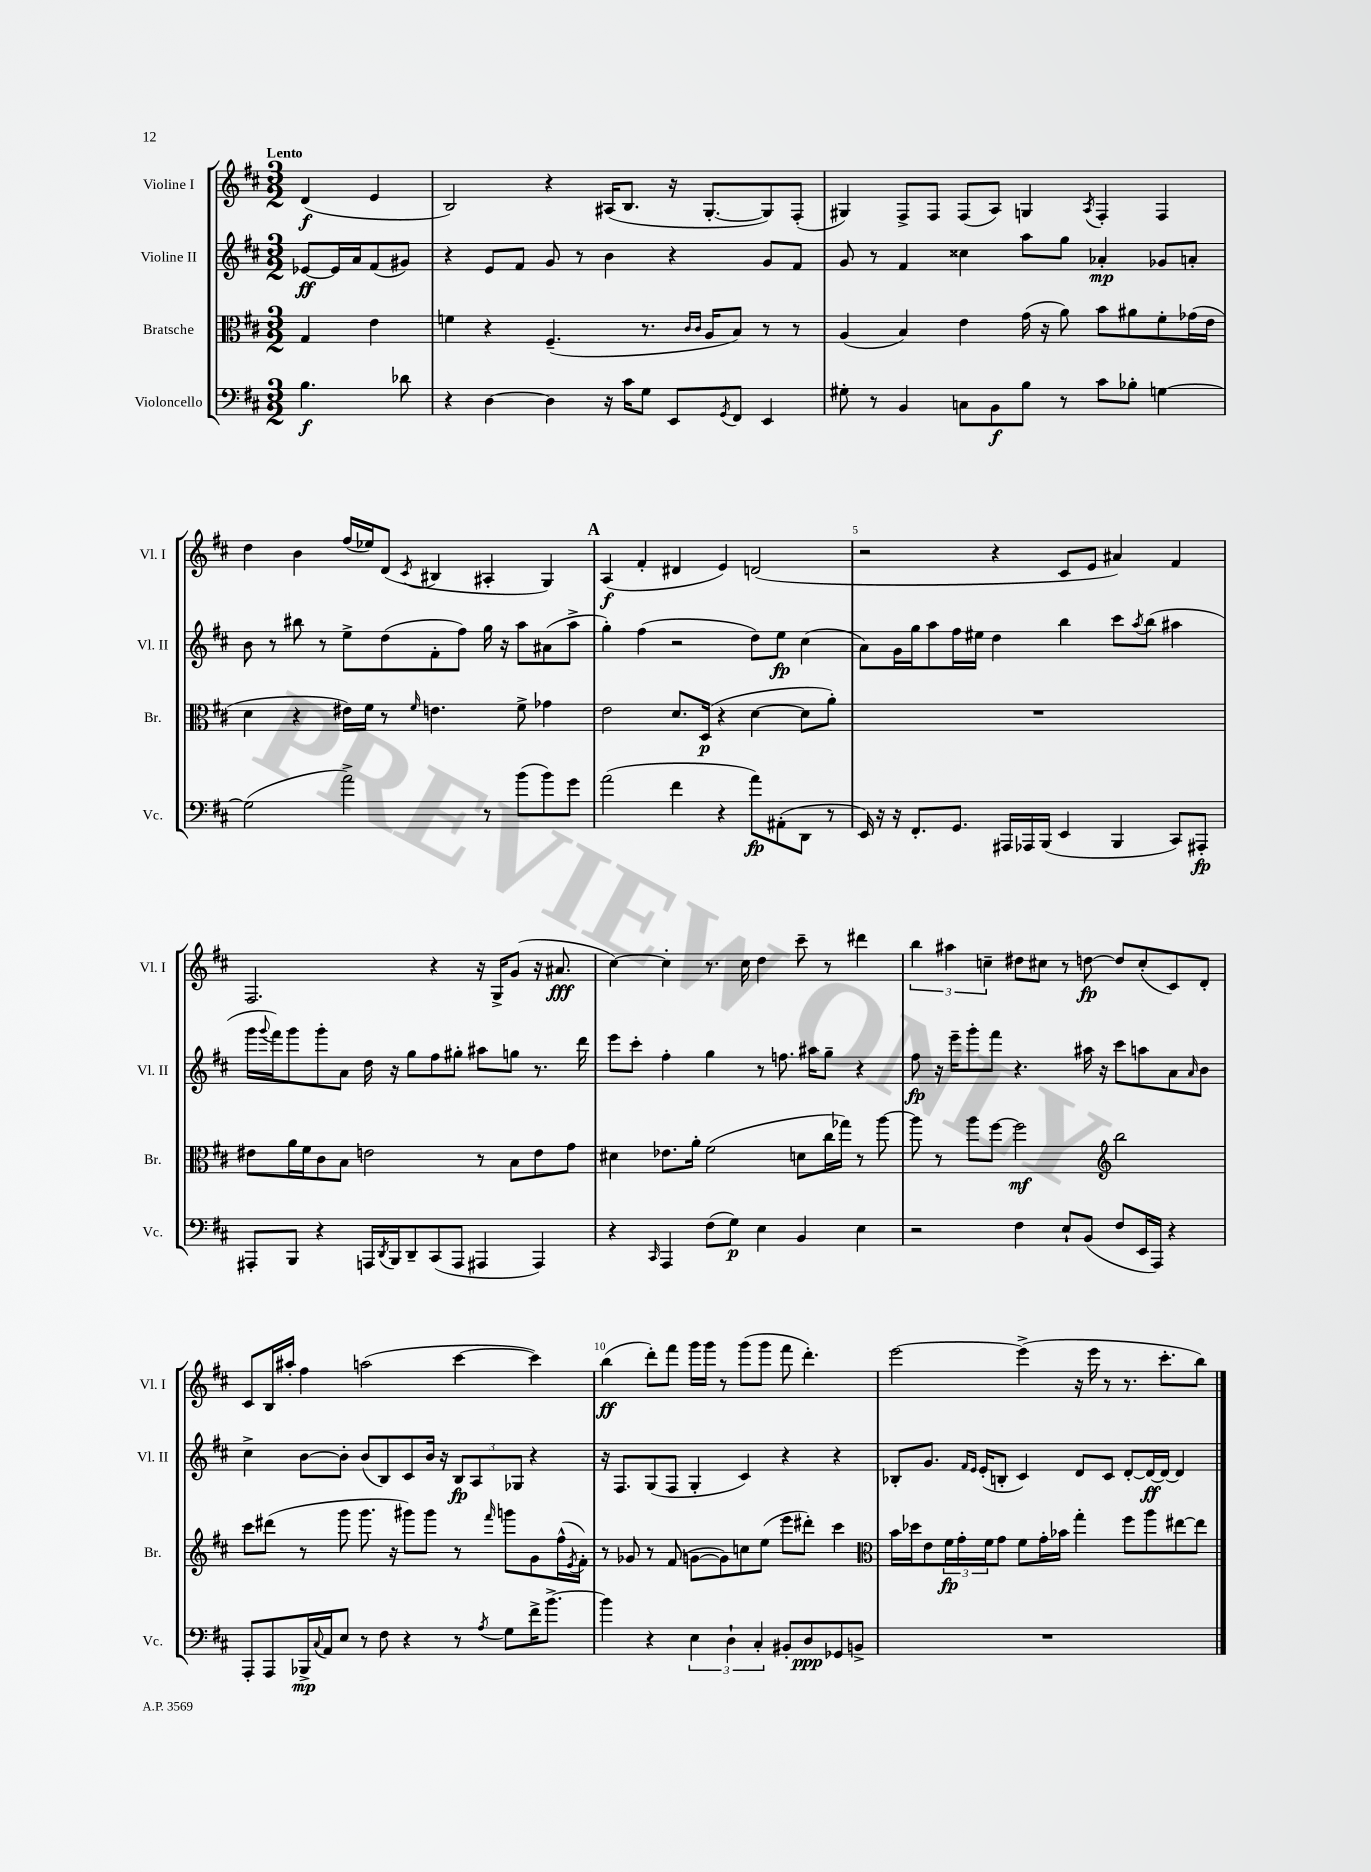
<<
\new StaffGroup <<
\new Staff = "s0" \with { instrumentName = "Violine I" shortInstrumentName = "Vl. I" } {
    \clef treble \key d \major \numericTimeSignature \time 3/2 \partial 2 \tempo "Lento"
    d'4\f( e'4 |
    b2) r4 ais16( b8. r16 g8.~-. g8) fis8-.( |
    gis4) fis8-> fis8 fis8( a8) g4 \acciaccatura { a8 } fis4-. fis4 |
    d''4 b'4 fis''16( ees''16) d'8( \acciaccatura { cis'8 } bis4 ais4-. g4) |
    \mark \markup { \bold "A" } a4\f( fis'4-. dis'4 e'4) d'2( |
    r2 r4 cis'8 e'8 ais'4) fis'4 |
    fis2. r4 r16 g16-> g'8( r16 ais'8.\fff |
    cis''4~) cis''4-. r8. cis''16 d''4 cis'''8-- r8 dis'''4 |
    \tuplet 3/2 { b''4 ais''4 c''4-- } dis''8 cis''8 r8 d''8~\fp d''8 cis''8-.( cis'8) d'8-. |
    cis'8 b16 ais''16-. fis''4 a''2( cis'''4~ cis'''4) |
    b''4\ff( d'''8-.) fis'''8 g'''16 g'''16 r8 g'''8( g'''8 fis'''8 d'''4.-.) |
    e'''2~ e'''4->( r16 e'''16 r8 r8. cis'''8.-. b''8) \bar "|." |
}
\new Staff = "s1" \with { instrumentName = "Violine II" shortInstrumentName = "Vl. II" } {
    \clef treble \key d \major \numericTimeSignature \time 3/2 \partial 2
    ees'8~\ff ees'16 a'16 fis'8( gis'8) |
    r4 e'8 fis'8 g'8 r8 b'4 r4 g'8 fis'8 |
    g'8 r8 fis'4 cisis''4 a''8 g''8 aes'4-.\mp ges'8 a'8-. |
    b'8 r8 bis''8 r8 e''8-> d''8( fis'8-. fis''8) g''16 r16 a''8 ais'8( a''8-> |
    \mark \markup { \bold "A" } g''4-.) fis''4( r2 d''8) e''8\fp cis''4( |
    a'8) g'16 g''16 a''8 fis''16 eis''16 d''4 b''4 cis'''8 \acciaccatura { a''8 } b''8( ais''4 |
    g'''16 \appoggiatura { g'''8 } fis'''16) g'''8 g'''8-. a'8 d''16 r16 g''8 fis''8 gis''8-. ais''8 g''8 r8. d'''16 |
    e'''8 cis'''8-. fis''4-. g''4 r8 f''8. ais''16 g''8-- r4 |
    fis''8\fp r16 e'''16-- g'''8-. fis'''8 r4. ais''16 r16 cis'''8 a''8 a'8 \grace { a'16 } b'8 |
    cis''4-> b'8~ b'8-. b'8( b8) cis'8 b'16 r16 \tuplet 3/2 { b8\fp a8 ges8 } r4 |
    r16 fis8. g8( fis8 g4-. cis'4) r4 r4 |
    bes8-. g'8. \grace { fis'16 e'16 } e'16-.( b8-. cis'4) d'8 cis'8 d'8~-. d'16~\ff d'16~ d'4 \bar "|." |
}
\new Staff = "s2" \with { instrumentName = "Bratsche" shortInstrumentName = "Br." } {
    \clef alto \key d \major \numericTimeSignature \time 3/2 \partial 2
    g4 e'4 |
    f'4 r4 fis4.--( r8. \grace { cis'16 cis'16 } a16 b8) r8 r8 |
    a4( b4) e'4 g'16( r16 a'8) b'8 ais'8 fis'8-. ges'16( e'16 |
    d'4 r4 eis'16) fis'16 r8 \grace { fis'16 } e'4. fis'8-> ges'4 |
    \mark \markup { \bold "A" } e'2 d'8. d16\p( r4 d'4~ d'8 a'8-.) |
    R1. |
    eis'8 a'16 fis'16 cis'8 b8 e'2 r8 b8 e'8 g'8 |
    dis'4 ees'8. a'16-. fis'2( d'8 cis''16 ges''16) r8 a''8~ |
    a''8 r8 a''8 fis''8~ fis''2\mf \clef treble b''2 |
    cis'''8 dis'''8( r8 g'''8 g'''8. r16 gis'''8) gis'''8 r8 \grace { fis'''16 } g'''8 g'8 fis''16-^( \acciaccatura { e'8 } fis'16-.) |
    r8 ges'8 r8 fis'8( g'8~ g'8) c''8 e''8( e'''8 dis'''8-.) cis'''4 |
    \clef alto b'16 des''16 e'8 \tuplet 3/2 { fis'16\fp g'16-. fis'16 } g'8 fis'8 g'16-. bes'16 g''4-. fis''8 a''8 eis''8~ eis''8 \bar "|." |
}
\new Staff = "s3" \with { instrumentName = "Violoncello" shortInstrumentName = "Vc." } {
    \clef bass \key d \major \numericTimeSignature \time 3/2 \partial 2
    b4.\f des'8 |
    r4 d4~ d4 r16 cis'16 g8 e,8 \acciaccatura { g,8 } fis,8 e,4 |
    gis8-. r8 b,4 c8 b,8\f b8 r8 cis'8 bes8-. g4~ |
    g2( a'2->) r8 b'8( b'8) g'8 |
    \mark \markup { \bold "A" } a'2( fis'4 r4 a'8\fp) ais,8-.( d,8 r8 |
    e,16) r16 r16 fis,8.-. g,8. ais,,16 aes,,16 b,,16( e,4 b,,4 cis,8) ais,,8-.\fp |
    ais,,8-. b,,8 r4 a,,16 \acciaccatura { d,8 } b,,16 d,8-- cis,8( a,,8 ais,,4 ais,,4) |
    r4 \grace { cis,16 } a,,4 fis8( g8\p) e4 b,4 e4 |
    r2 fis4 e8-! b,8( fis8 e,16 a,,16) r4 |
    a,,8-. a,,8 bes,,16->\mp \appoggiatura { cis8 } a,16 e8 r8 fis8 r4 r8 \acciaccatura { a8 } g8 fis'16-> b'8.~-> |
    b'4 r4 \tuplet 3/2 { e4 d4-! cis4-. } bis,8-. d8\ppp ges,8 b,8-> |
    R1. \bar "|." |
}
>>
>>
\layout { \context { \Score \override BarNumber.break-visibility = ##(#f #t #t) barNumberVisibility = #(every-nth-bar-number-visible 5) } }
